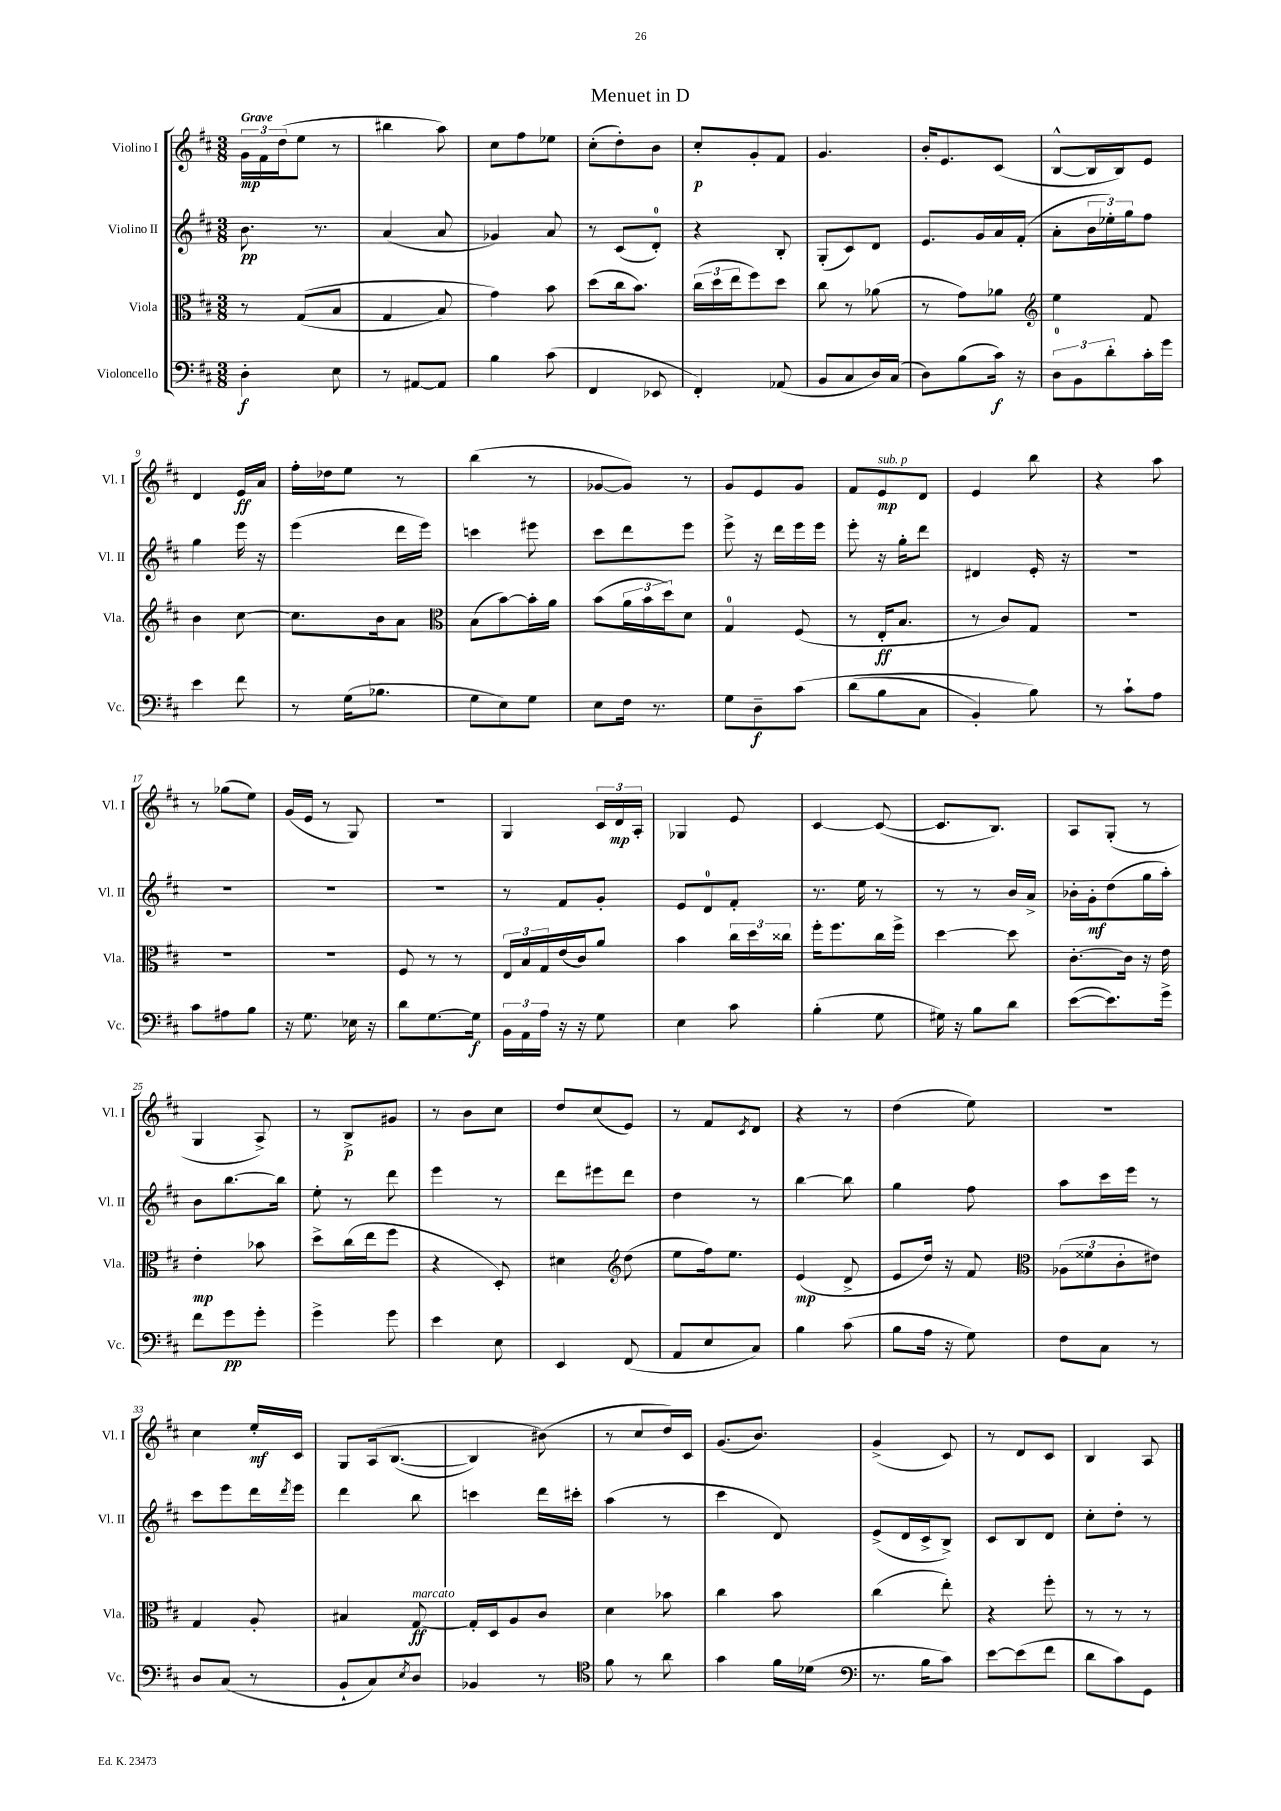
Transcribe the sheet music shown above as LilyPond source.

\header { title = "Menuet in D" }
<<
\new StaffGroup <<
\new Staff = "s0" \with { instrumentName = "Violino I" shortInstrumentName = "Vl. I" } {
    \clef treble \key d \major \numericTimeSignature \time 3/8 \tempo "Grave"
    \tuplet 3/2 { g'16\mp fis'16 d''16( } e''8 r8 |
    bis''4 a''8) |
    cis''8 fis''8 ees''8 |
    cis''8-.( d''8-.) b'8 |
    cis''8-.\p g'8-. fis'8 |
    g'4. |
    b'16-. e'8. cis'8( |
    b8~-^ b16 b16) e'8 |
    d'4 e'16\ff a'16 |
    fis''16-. des''16 e''8 r8 |
    b''4( r8 |
    ges'8~ ges'8) r8 |
    g'8 e'8 g'8 |
    fis'8 e'8\mp^\markup { \italic "sub. p" } d'8 |
    e'4 b''8 |
    r4 a''8 |
    r8 ges''8( e''8) |
    g'16( e'16 r8 g8) |
    r4. |
    g4 \tuplet 3/2 { cis'16 d'16\mp a16-. } |
    ges4 e'8 |
    cis'4~ cis'8~( |
    cis'8. b8.) |
    a8 g8-.( r8 |
    g4 a8->) |
    r8 b8->\p gis'8 |
    r8 b'8 cis''8 |
    d''8 cis''8( e'8) |
    r8 fis'8 \acciaccatura { cis'8 } d'8 |
    r4 r8 |
    d''4( e''8) |
    R4. |
    cis''4 e''16-.\mf cis'16 |
    g8 a16\( b8.~( |
    b4) bis'8(\) |
    r8 cis''8 d''16) cis'16 |
    g'8.( b'8.) |
    g'4->( cis'8) |
    r8 d'8 cis'8 |
    b4 a8 \bar "|." |
}
\new Staff = "s1" \with { instrumentName = "Violino II" shortInstrumentName = "Vl. II" } {
    \clef treble \key d \major \numericTimeSignature \time 3/8
    b'8.\pp r8. |
    a'4( a'8 |
    ges'4) a'8 |
    r8 cis'8( d'8-0-.) |
    r4 b8-. |
    g8-.( cis'8) d'8 |
    e'8. g'16 a'16 fis'16-.( |
    a'8-. \tuplet 3/2 { b'16 ees''16-.) g''16 } fis''8 |
    g''4 e'''16 r16 |
    e'''4( d'''16 e'''16) |
    c'''4 eis'''8 |
    cis'''8 d'''8 e'''8 |
    e'''8-> r16 d'''16 e'''16 e'''16 |
    e'''8-. r16 g''16-. d'''8 |
    dis'4 e'16-. r16 |
    R4. |
    R4. |
    R4. |
    R4. |
    r8 fis'8 g'8-. |
    e'8 d'8-0 fis'8-. |
    r8. e''16 r8 |
    r8 r8 b'16 a'16-> |
    bes'16-. g'16-.\mf d''8( g''16 a''16-.) |
    b'8 b''8.~ b''16 |
    e''8-. r8 d'''8 |
    e'''4 r8 |
    d'''8 eis'''8 d'''8 |
    d''4 r8 |
    b''4~ b''8 |
    g''4 fis''8 |
    a''8 cis'''16 e'''16 r8 |
    cis'''8 e'''8 d'''16 \acciaccatura { d'''8 } e'''16 |
    d'''4 b''8 |
    c'''4 d'''16 cis'''16-. |
    a''4( r8 |
    cis'''4 d'8) |
    e'8->( d'16 cis'16-> b8->) |
    cis'8 b8 d'8 |
    cis''8-. d''8-. r8 \bar "|." |
}
\new Staff = "s2" \with { instrumentName = "Viola" shortInstrumentName = "Vla." } {
    \clef alto \key d \major \numericTimeSignature \time 3/8
    r8 g8(\( b8 |
    g4 b8) |
    g'4\) b'8 |
    d''8( cis''16 b'8.) |
    \tuplet 3/2 { cis''16( d''16 e''16 } fis''8) d''8 |
    cis''8 r8 aes'8( |
    r8 g'8) aes'8 |
    \clef treble e''4 fis'8 |
    b'4 cis''8~ |
    cis''8. b'16 a'8 |
    \clef alto b8( b'8~) b'16-. a'16 |
    b'8( \tuplet 3/2 { a'16 b'16 d''16) } d'8 |
    g4-0 fis8( |
    r8 e16-.\ff b8. |
    r8 cis'8) g8 |
    R4. |
    R4. |
    R4. |
    fis8 r8 r8 |
    \tuplet 3/2 { e16 b16 g16 } e'16( cis'16) a'8 |
    b'4 \tuplet 3/2 { cis''16 d''16 cisis''16 } |
    fis''16-. fis''8. cis''16 fis''16-> |
    d''4~ d''8 |
    cis'8.~-. cis'16 r16 e'16 |
    e'4-.\mp bes'8 |
    d''8-> cis''16( e''16 fis''8 |
    r4 d8-.) |
    dis'4 \clef treble d''8( |
    e''8 fis''16) e''8. |
    e'4\mp( d'8-> |
    e'8 d''16) r16 fis'8 |
    \clef alto \tuplet 3/2 { aes8( fisis'8 cis'8-. } eis'8) |
    g4 a8-. |
    bis4 g8~\ff^\markup { \italic "marcato" } |
    g16-. d16 a8 cis'8 |
    d'4 bes'8 |
    cis''4 b'8 |
    cis''4( e''8-.) |
    r4 fis''8-. |
    r8 r8 r8 \bar "|." |
}
\new Staff = "s3" \with { instrumentName = "Violoncello" shortInstrumentName = "Vc." } {
    \clef bass \key d \major \numericTimeSignature \time 3/8
    d4-.\f e8 |
    r8 ais,8~ ais,8 |
    b4 cis'8( |
    fis,4 ees,8 |
    fis,4-.) aes,8( |
    b,8 cis8 d16) cis16( |
    d8) b8( cis'16\f) r16 |
    \tuplet 3/2 { d8-0 b,8 d'8-. } cis'16-. g'16 |
    e'4 fis'8 |
    r8 g16( bes8. |
    g8 e8) g8 |
    e8 fis16 r8. |
    g8 d8--\f cis'8\( |
    d'8( b8 cis8 |
    b,4-.) b8\) |
    r8 cis'8-! a8 |
    cis'8 ais8 b8 |
    r16 g8. ees16 r16 |
    d'8 g8.~ g16\f |
    \tuplet 3/2 { b,16 a,16 a16 } r16 r16 g8 |
    e4 cis'8 |
    b4-.( g8 |
    gis16) r16 b8 d'8 |
    e'8~( e'8.) g'16-> |
    fis'8 g'8\pp g'8-. |
    g'4-> g'8 |
    e'4 e8 |
    e,4 fis,8( |
    a,8 e8 cis8) |
    b4 cis'8( |
    b8 a16 r16 g8) |
    fis8 cis8 r8 |
    d8 cis8( r8 |
    b,8-! cis8) \acciaccatura { e8 } d8 |
    bes,4 r8 |
    \clef tenor fis'8 r8 a'8 |
    g'4 fis'16 des'16( |
    \clef bass r8. b16 cis'8) |
    e'8~ e'8( fis'8 |
    d'8 cis'8) g,8 \bar "|." |
}
>>
>>
